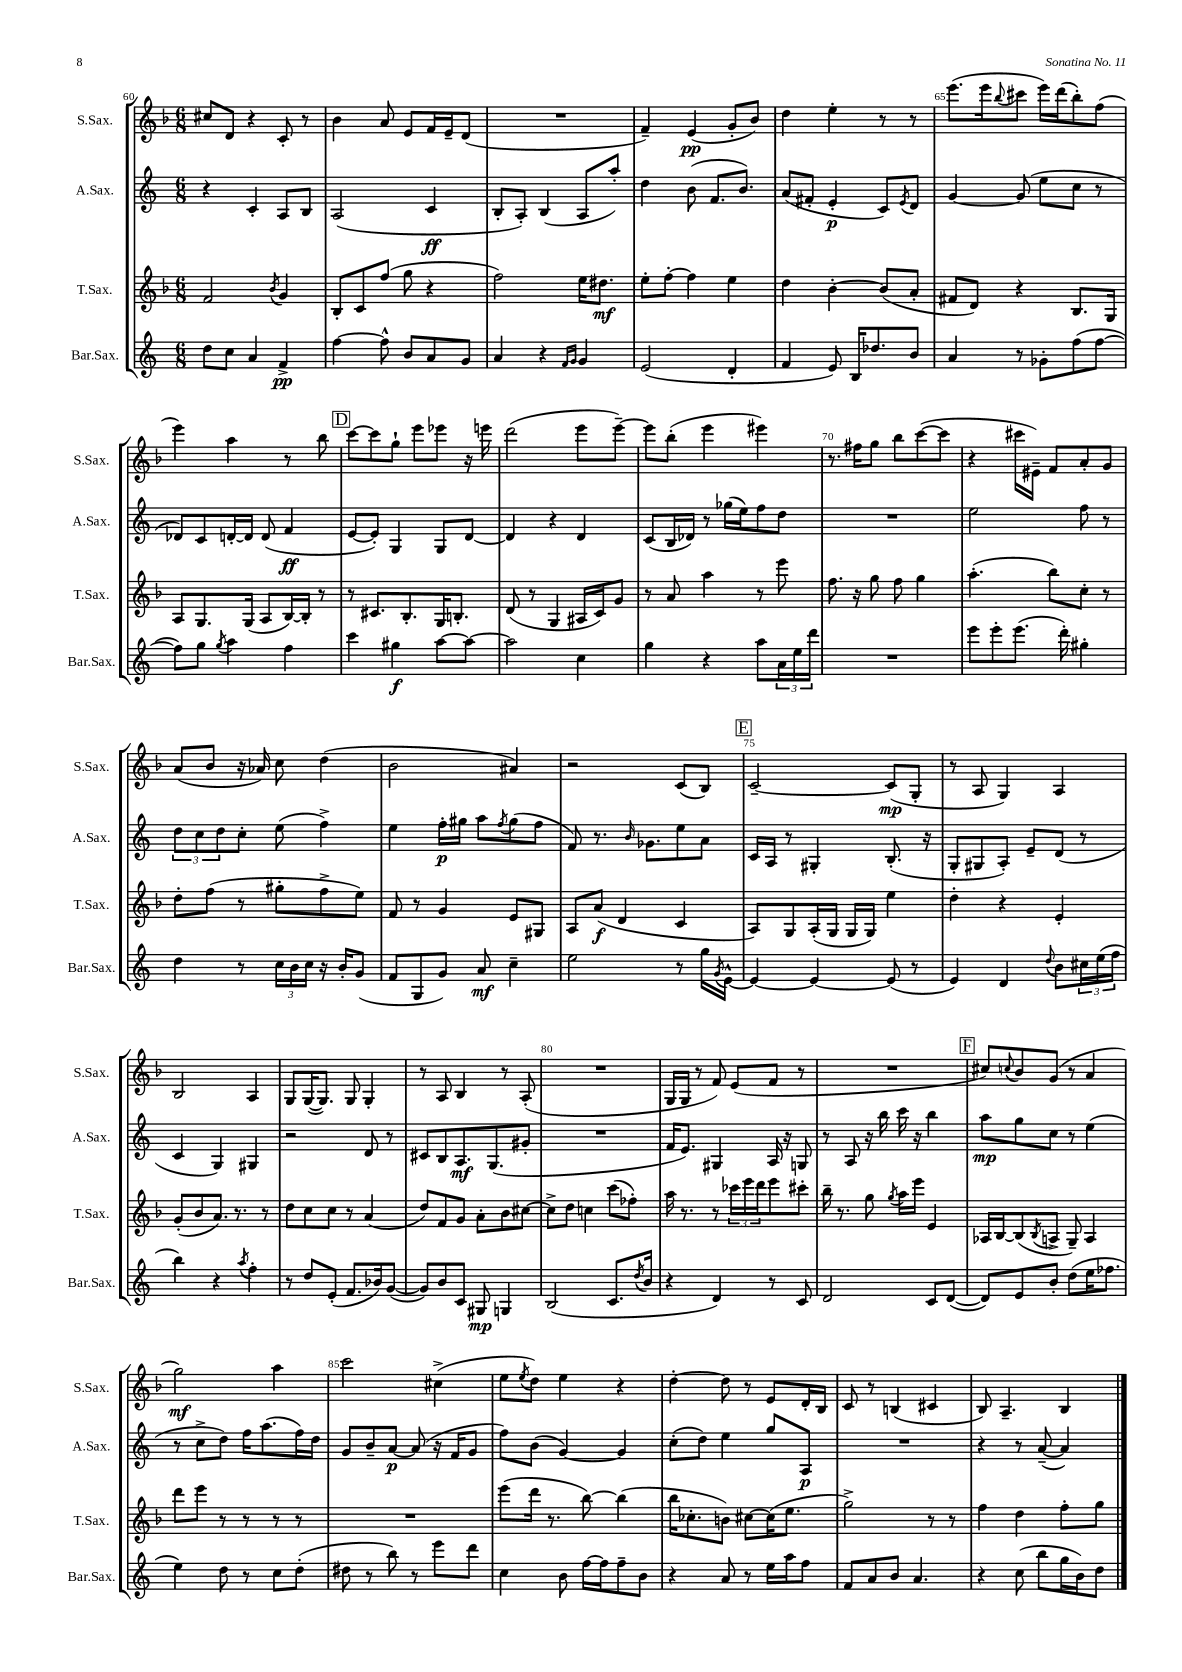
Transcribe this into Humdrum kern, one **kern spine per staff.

**kern	**dynam	**kern	**dynam	**kern	**dynam	**kern	**dynam
*part4	*part4	*part3	*part3	*part2	*part2	*part1	*part1
*staff4	*staff4	*staff3	*staff3	*staff2	*staff2	*staff1	*staff1
*I"Bar.Sax.	*	*I"T.Sax.	*	*I"A.Sax.	*	*I"S.Sax.	*
*I'Bar.Sax.	*	*I'T.Sax.	*	*I'A.Sax.	*	*I'S.Sax.	*
*clefG2	*	*clefG2	*	*clefG2	*	*clefG2	*
*k[]	*	*k[b-]	*	*k[]	*	*k[b-]	*
*M6/8	*	*M6/8	*	*M6/8	*	*M6/8	*
=60	=60	=60	=60	=60	=60	=60	=60
8dd\L	.	2f/	.	4r	.	8cc#X/L	.
8cc\J	.	.	.	.	.	8d/J	.
4a/	.	.	.	4c'/	.	4r	.
.	.	8qb-/	.	.	.	.	.
4f^/	pp	4g/	.	8A/L	.	8c'/	.
.	.	.	.	8B/J	.	8r	.
=61	=61	=61	=61	=61	=61	=61	=61
[4ff\	.	8B-'/L	.	(2A/	.	4b-\	.
.	.	8c/	.	.	.	.	.
8ff^^\]	.	(8ff/J	.	.	.	8a/	.
8b/L	.	8gg\	.	.	.	8e/L	.
8a/	.	4r	.	4c/	ff	16f/L	.
.	.	.	.	.	.	16e~/J	.
8g/J	.	.	.	.	.	(8d/J	.
=62	=62	=62	=62	=62	=62	=62	=62
4a/	.	2ff\)	.	8B'/L	.	2.r	.
.	.	.	.	8A'/J)	.	.	.
4r	.	.	.	(4B/	.	.	.
16qqf/LL	.	.	.	.	.	.	.
16qqg/JJ	.	.	.	.	.	.	.
4g/	.	16ee\KL	.	8A/L	.	.	.
.	.	8.dd#X\J	mf	.	.	.	.
.	.	.	.	8aa'/J)	.	.	.
=63	=63	=63	=63	=63	=63	=63	=63
(2e/	.	8ee'\L	.	4dd\	.	4f~/)	.
.	.	[8ff'\J	.	.	.	.	.
.	.	4ff\]	.	(8b\	.	(4e/	pp
.	.	.	.	8.f/L	.	.	.
4d'/	.	4ee\	.	.	.	8g'/L	.
.	.	.	.	8.b/J)	.	.	.
.	.	.	.	.	.	8b-/J)	.
=64	=64	=64	=64	=64	=64	=64	=64
4f/	.	4dd\	.	(8a/L	.	4dd\	.
.	.	.	.	8f#X'/J	.	.	.
8e/)	.	[4b-'\	.	4e'/	p	4ee'\	.
16B/KL	.	.	.	.	.	.	.
8.dd-X/	.	.	.	.	.	.	.
.	.	(8b-/L]	.	8c/L)	.	8r	.
.	.	.	.	8qe/	.	.	.
8b/J	.	8a'/J	.	8d/J	.	8r	.
=65	=65	=65	=65	=65	=65	=65	=65
4a/	.	8f#X/L	.	[4g/	.	(8.eee\L	.
.	.	8d/J)	.	.	.	.	.
.	.	.	.	.	.	16eee\k	.
.	.	.	.	.	.	8qqbb-/	.
8r	.	4r	.	(8g/]	.	8ccc#X\J	.
8g-X'\L	.	.	.	8ee\L	.	16eee\LL)	.
.	.	.	.	.	.	(16ddd\J	.
(8ff\	.	8.B-/L	.	8cc\J	.	8bb-'\)	.
[8ff\J	.	.	.	8r	.	(8ff\J	.
.	.	16G/Jk	.	.	.	.	.
!!LO:LB:g=z
=66	=66	=66	=66	=66	=66	=66	=66
8ff\L])	.	8A/L	.	8d-X/L)	.	4eee\)	.
8gg\J	.	8.G/	.	8c/	.	.	.
8qgg/	.	.	.	.	.	.	.
4aa\	.	.	.	[16dn'/L	.	4aa\	.
.	.	(16G/Jk	.	16d/JJ]	.	.	.
.	.	8A/L	.	(8d/	.	.	.
4ff\	.	[16B-/L)	.	4f/	ff	8r	.
.	.	16B-'/JJ]	.	.	.	.	.
.	.	8r	.	.	.	8bb-\	.
!!LO:REH:place=s1:t=D
=67	=67	=67	=67	=67	=67	=67	=67
4ccc\	.	8r	.	[8e/L	.	[8ccc\L	.
.	.	8.c#X/L	.	8e'/J])	.	8ccc\]	.
4gg#X\	f	.	.	4G/	.	8gg`\J	.
.	.	8.B-'/	.	.	.	.	.
.	.	.	.	.	.	8eee\L	.
[8aa\L	.	16G/K	.	8G/L	.	8eee-X\J	.
.	.	8.Bn'/J	.	.	.	.	.
8aa\J_	.	.	.	[8d/J	.	16r	.
.	.	.	.	.	.	16eeen\	.
=68	=68	=68	=68	=68	=68	=68	=68
2aa\]	.	(8d/	.	4d/]	.	(2ddd\	.
.	.	8r	.	.	.	.	.
.	.	4G/	.	4r	.	.	.
4cc\	.	16A#X/LL	.	4d/	.	8eee\L	.
.	.	16c/J)	.	.	.	.	.
.	.	8g/J	.	.	.	[8eee~\J)	.
=69	=69	=69	=69	=69	=69	=69	=69
4gg\	.	8r	.	(8c/L	.	8eee\L]	.
.	.	8a/	.	16B/L	.	(8bb-'\J	.
.	.	.	.	16d-X/JJ)	.	.	.
4r	.	4aa\	.	8r	.	4eee\	.
.	.	.	.	(16gg-X\LL	.	.	.
.	.	.	.	16ee\J)	.	.	.
8aa\L	.	8r	.	8ff\	.	4eee#X\)	.
24a\L	.	8eee\	.	8dd\J	.	.	.
24ee\	.	.	.	.	.	.	.
24ddd\JJ	.	.	.	.	.	.	.
=70	=70	=70	=70	=70	=70	=70	=70
2.r	.	8.ff\	.	2.r	.	8.r	.
.	.	16r	.	.	.	16ff#X\KL	.
.	.	8gg\	.	.	.	8gg\J	.
.	.	8ff\	.	.	.	8bb-\L	.
.	.	4gg\	.	.	.	([8ccc\	.
.	.	.	.	.	.	8ccc\J]	.
=71	=71	=71	=71	=71	=71	=71	=71
8eee\L	.	(4.aa'\	.	2ee\	.	4r	.
8eee'\	.	.	.	.	.	.	.
(8.eee\J	.	.	.	.	.	16ccc#X\LL	.
.	.	.	.	.	.	16e#X~\JJ)	.
.	.	8bb-\L)	.	.	.	8f/L	.
16ddd'\)	.	.	.	.	.	.	.
4gg#X'\	.	8cc'\J	.	8ff\	.	8a'/	.
.	.	8r	.	8r	.	8g/J	.
!!LO:LB:g=z
=72	=72	=72	=72	=72	=72	=72	=72
4dd\	.	8dd'\L	.	12dd\L	.	(8a/L	.
.	.	.	.	12cc\	.	.	.
.	.	(8ff\J	.	.	.	8b-/J	.
.	.	.	.	12dd\	.	.	.
8r	.	8r	.	8cc'\J	.	16r	.
.	.	.	.	.	.	16a-X/)	.
24cc\LL	.	8gg#X'\L	.	(8ee\	.	8cc\	.
24b\	.	.	.	.	.	.	.
24cc\JJ	.	.	.	.	.	.	.
16r	.	8ff^\	.	4ff^\)	.	(4dd\	.
16b'/KL	.	.	.	.	.	.	.
(8g/J	.	8ee\J)	.	.	.	.	.
=73	=73	=73	=73	=73	=73	=73	=73
8f/L	.	8f/	.	4ee\	.	2b-\	.
8G/	.	8r	.	.	.	.	.
8g/J)	.	4g/	.	16ff'\LL	p	.	.
.	.	.	.	16gg#X\JJ	.	.	.
8a/	mf	.	.	8aa\L	.	.	.
.	.	.	.	8qff/	.	.	.
4cc~\	.	8e/L	.	(8gg#\	.	4a#X/)	.
.	.	8G#X/J	.	8ff\J	.	.	.
=74	=74	=74	=74	=74	=74	=74	=74
2ee\	.	8A/L	.	8f/)	.	2r	.
.	.	(8a/J	f	8.r	.	.	.
.	.	4d/	.	.	.	.	.
.	.	.	.	16qqb/	.	.	.
.	.	.	.	8.g-X\L	.	.	.
8r	.	4c/	.	8ee\	.	(8c/L	.
16gg\LL	.	.	.	8a\J	.	8B-/J)	.
8qg/	.	.	.	.	.	.	.
[16e^^\JJ	.	.	.	.	.	.	.
!!LO:REH:place=s1:t=E
=75	=75	=75	=75	=75	=75	=75	=75
4e/_	.	8A/L)	.	16c/LL	.	[2c~/	.
.	.	.	.	16A/JJ	.	.	.
.	.	8G/	.	8r	.	.	.
4e/_	.	(16A'/L	.	4G#X'/	.	.	.
.	.	16G/JJ	.	.	.	.	.
.	.	16G/LL	.	.	.	.	.
.	.	16G/JJ)	.	.	.	.	.
(8e/]	.	4ee\	.	(8.B'/	.	(8c/L]	mp
8r	.	.	.	.	.	8G'/J	.
.	.	.	.	16r	.	.	.
=76	=76	=76	=76	=76	=76	=76	=76
4e/)	.	4dd'\	.	8G'/L	.	8r	.
.	.	.	.	8G#X/	.	8A/	.
4d/	.	4r	.	8A'/J)	.	4G/)	.
.	.	.	.	8e~/L	.	.	.
8qqdd/	.	.	.	.	.	.	.
8b\L	.	4e'/	.	(8d/J	.	4A/	.
24cc#X\L	.	.	.	8r	.	.	.
(24ee\	.	.	.	.	.	.	.
24ff\JJ	.	.	.	.	.	.	.
!!LO:LB:g=z
=77	=77	=77	=77	=77	=77	=77	=77
4bb\)	.	(8g'/L	.	4c/	.	2B-/	.
.	.	8b-/	.	.	.	.	.
4r	.	8.a/J)	.	4G/)	.	.	.
.	.	8.r	.	.	.	.	.
8qaa/	.	.	.	.	.	.	.
4ff'\	.	.	.	4G#X/	.	4A/	.
.	.	8r	.	.	.	.	.
=78	=78	=78	=78	=78	=78	=78	=78
8r	.	8dd\L	.	2r	.	8G/L	.
8dd/L	.	8cc\	.	.	.	([16G/K	.
.	.	.	.	.	.	8.G/J])	.
(8e'/J	.	8cc\J	.	.	.	.	.
8.f/L	.	8r	.	.	.	8G/	.
.	.	(4a/	.	8d/	.	4G'/	.
16b-X/k)	.	.	.	.	.	.	.
([8g/J	.	.	.	8r	.	.	.
=79	=79	=79	=79	=79	=79	=79	=79
8g/L])	.	8dd/L)	.	8c#X/L	.	8r	.
8b/	.	8f/	.	8B/	.	8A/	.
8c/J	.	8g/J	.	8.A/	mf	4B-/	.
8G#X/	mp	8a'\L	.	.	.	.	.
.	.	.	.	(8.G/	.	.	.
4Gn/	.	8b-\	.	.	.	8r	.
.	.	[8cc#X\J	.	8g#X'/J	.	(8A'/	.
=80	=80	=80	=80	=80	=80	=80	=80
(2B/	.	8cc#^\L]	.	2.r	.	2.r	.
.	.	8dd\J	.	.	.	.	.
.	.	4ccn\	.	.	.	.	.
8.c/L	.	(8ccc\L	.	.	.	.	.
.	.	8ff-X'\J)	.	.	.	.	.
8qdd/	.	.	.	.	.	.	.
16b/Jk	.	.	.	.	.	.	.
=81	=81	=81	=81	=81	=81	=81	=81
4r	.	16aa\	.	16f/KL	.	16G/LL	.
.	.	8.r	.	8.e/J)	.	16G/JJ	.
.	.	.	.	.	.	8r	.
4d/)	.	8r	.	4G#X/	.	8f/)	.
.	.	24ccc-X\LL	.	.	.	(8e/L	.
.	.	24eee\	.	.	.	.	.
.	.	24ddd\J	.	.	.	.	.
8r	.	8eee\	.	16A/	.	8f/J	.
.	.	.	.	16r	.	.	.
8c/	.	8ccc#X'\J	.	8Gn/	.	8r	.
=82	=82	=82	=82	=82	=82	=82	=82
2d/	.	16bb-~\	.	8r	.	2.r	.
.	.	8.r	.	.	.	.	.
.	.	.	.	8A/	.	.	.
.	.	8gg\	.	16r	.	.	.
.	.	.	.	16bb\	.	.	.
.	.	8qgg/	.	.	.	.	.
.	.	16aa\LL	.	16ccc\	.	.	.
.	.	16eee\JJ	.	16r	.	.	.
8c/L	.	4e/	.	4bb\	.	.	.
([8d/J	.	.	.	.	.	.	.
!!LO:REH:place=s1:t=F
=83	=83	=83	=83	=83	=83	=83	=83
8d/L])	.	16A-X/LL	.	8aa\L	mp	8cc#X/L)	.
.	.	[16B-/J	.	.	.	.	.
.	.	.	.	.	.	8qqccn/	.
8e/	.	(8B-/]	.	8gg\	.	8b-/	.
.	.	8qB-/	.	.	.	.	.
8b'/J	.	8An^/J	.	8cc\J	.	(8g/J	.
(8dd\L	.	8G~/)	.	8r	.	8r	.
16ee\K	.	4A/	.	(4ee\	.	4a/	.
8.ff-X\J	.	.	.	.	.	.	.
!!LO:LB:g=z
=84	=84	=84	=84	=84	=84	=84	=84
4ee\)	.	8ddd\L	.	8r	.	2gg\)	mf
.	.	8eee\J	.	8cc^\L	.	.	.
8dd\	.	8r	.	8dd\J)	.	.	.
8r	.	8r	.	16ff\KL	.	.	.
.	.	.	.	(8.aa\	.	.	.
8cc\L	.	8r	.	.	.	4aa\	.
(8dd'\J	.	8r	.	16ff\L)	.	.	.
.	.	.	.	16dd\JJ	.	.	.
=85	=85	=85	=85	=85	=85	=85	=85
8dd#X\	.	2.r	.	8g/L	.	2ccc\	.
8r	.	.	.	8b~/	.	.	.
8bb\)	.	.	.	[8a/J	p	.	.
8r	.	.	.	(8a/]	.	.	.
8eee\L	.	.	.	16r	.	(4cc#X^\	.
.	.	.	.	16f/KL	.	.	.
8ddd\J	.	.	.	8g/J	.	.	.
=86	=86	=86	=86	=86	=86	=86	=86
4cc\	.	(8eee\L	.	8ff\L)	.	8ee\L	.
.	.	.	.	.	.	8qee/	.
.	.	16ddd\Jk	.	(8b\J	.	8dd\J)	.
.	.	8.r	.	.	.	.	.
8b\	.	.	.	[4g/)	.	4ee\	.
[16ff\LL	.	[8bb-\)	.	.	.	.	.
16ff\J]	.	.	.	.	.	.	.
8ff~\	.	(4bb-\]	.	4g/]	.	4r	.
8b\J	.	.	.	.	.	.	.
=87	=87	=87	=87	=87	=87	=87	=87
4r	.	16bb-\KL	.	(8cc'\L	.	[4dd'\	.
.	.	8.cc-X'\	.	.	.	.	.
.	.	.	.	8dd\J)	.	.	.
8a/	.	8bn\J)	.	4ee\	.	8dd\]	.
8r	.	[8cc#X\L	.	.	.	8r	.
16ee\LL	.	(16cc#\K]	.	8gg/L	.	8e/L	.
16aa\J	.	8.ee\J	.	.	.	.	.
8ff\J	.	.	.	8A/J	p	16d'/L	.
.	.	.	.	.	.	16B-/JJ	.
=88	=88	=88	=88	=88	=88	=88	=88
8f/L	.	2gg^\)	.	2.r	.	8c/	.
8a/	.	.	.	.	.	8r	.
8b/J	.	.	.	.	.	(4Bn/	.
4.a/	.	.	.	.	.	.	.
.	.	8r	.	.	.	4c#X/	.
.	.	8r	.	.	.	.	.
=89	=89	=89	=89	=89	=89	=89	=89
4r	.	4ff\	.	4r	.	8B-/)	.
.	.	.	.	.	.	4.A~/	.
(8cc\	.	4dd\	.	8r	.	.	.
8bb\L	.	.	.	([8a~/	.	.	.
16gg\L	.	8ff'\L	.	4a/])	.	4B-/	.
16b\J)	.	.	.	.	.	.	.
8dd\J	.	8gg\J	.	.	.	.	.
==	==	==	==	==	==	==	==
*-	*-	*-	*-	*-	*-	*-	*-
